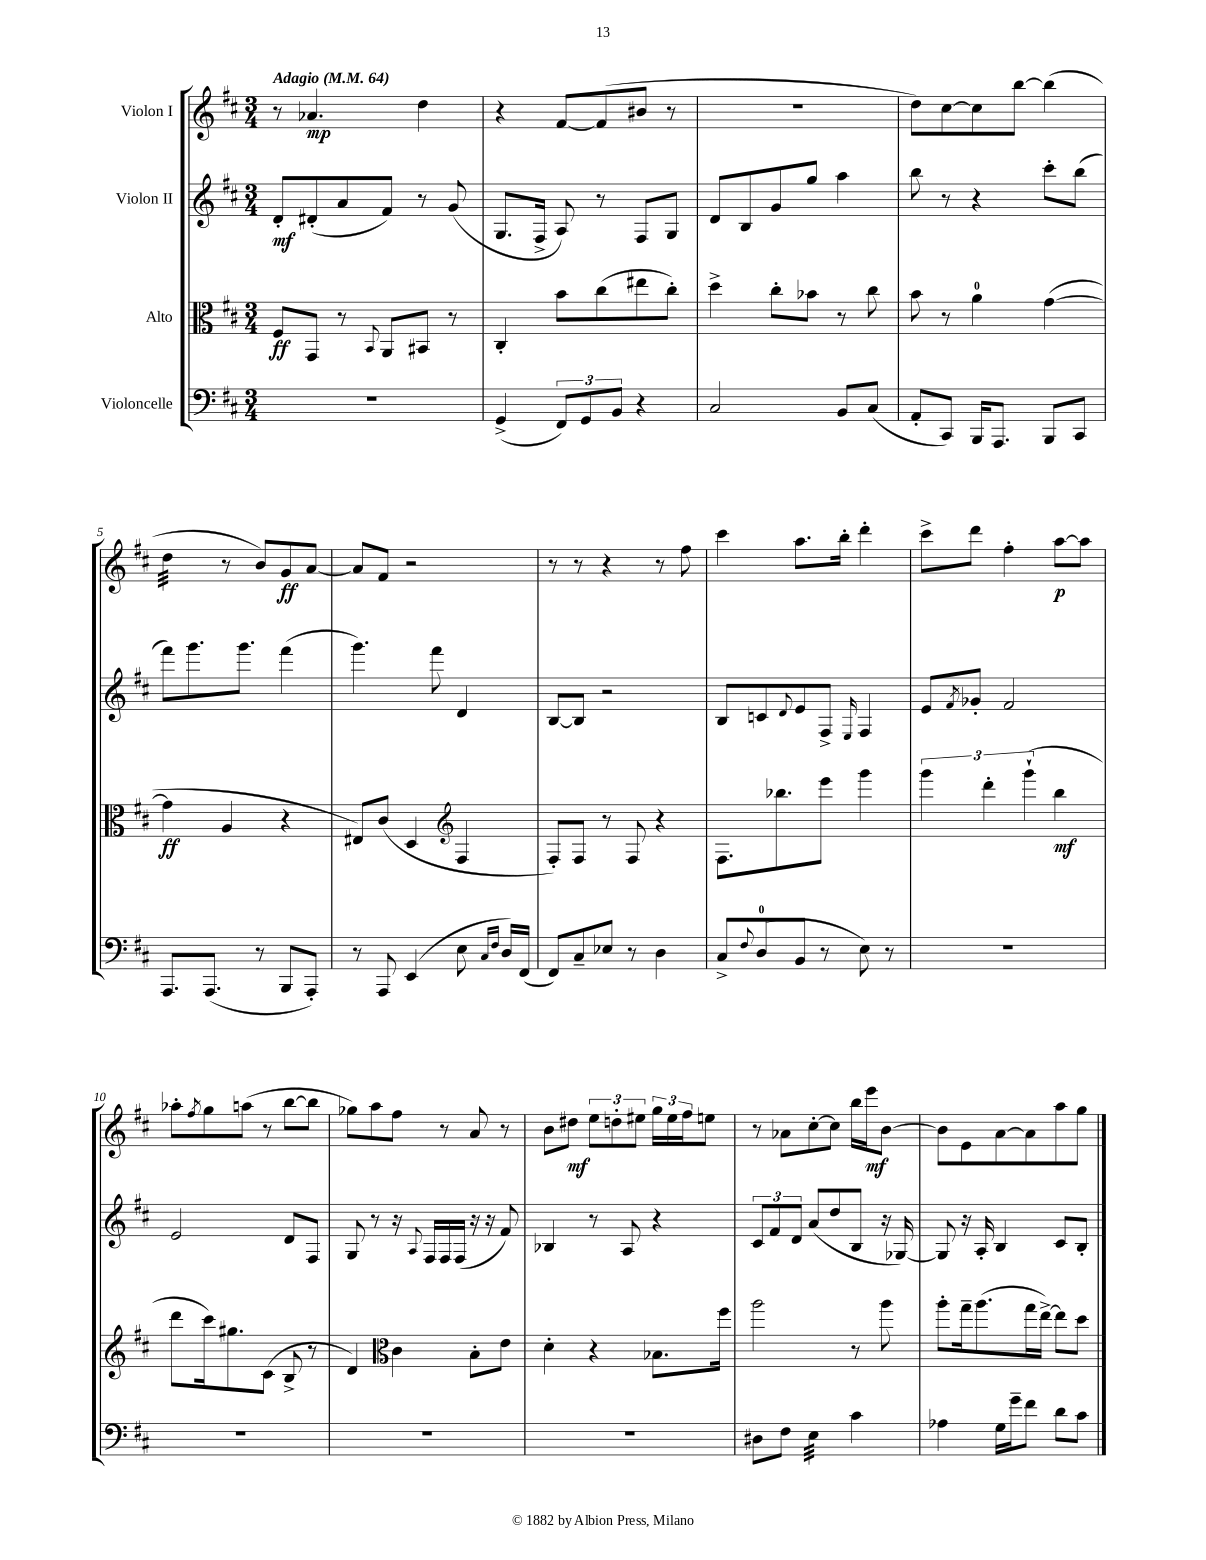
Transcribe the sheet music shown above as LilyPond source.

<<
\new StaffGroup <<
\new Staff = "s0" \with { instrumentName = "Violon I" } {
    \clef treble \key d \major \numericTimeSignature \time 3/4 \tempo "Adagio" 4 = 64
    r8 aes'4.\mp d''4 |
    r4 fis'8~ fis'8( bis'8 r8 |
    R2. |
    d''8) cis''8~ cis''8 b''8~ b''4( |
    d''4:32 r8 b'8) g'8\ff a'8~ |
    a'8 fis'8 r2 |
    r8 r8 r4 r8 fis''8 |
    cis'''4 a''8. b''16-. d'''4-. |
    cis'''8-> d'''8 fis''4-. a''8~\p a''8 |
    aes''8-. \acciaccatura { fis''8 } g''8 a''8( r8 b''8~ b''8 |
    ges''8) a''8 fis''8 r8 a'8 r8 |
    b'8 dis''8\mf \tuplet 3/2 { e''8 d''8-. eis''8 } \tuplet 3/2 { g''16 eis''16 fis''16 } e''8 |
    r8 aes'8 cis''8~-. cis''8 b''16 e'''16\mf b'8~ |
    b'8 e'8 a'8~ a'8 a''8 g''8 \bar "|." |
}
\new Staff = "s1" \with { instrumentName = "Violon II" } {
    \clef treble \key d \major \numericTimeSignature \time 3/4
    d'8-.\mf dis'8-.( a'8 fis'8) r8 g'8( |
    g8. fis16-> a8) r8 fis8 g8 |
    d'8 b8 g'8 g''8 a''4 |
    b''8 r8 r4 cis'''8-. b''8( |
    fis'''8) g'''8. g'''8. fis'''4( |
    g'''4.) fis'''8 d'4 |
    b8~ b8 r2 |
    b8 c'8 \appoggiatura { d'8 } e'8 fis8-> \grace { e16 } fis4 |
    e'8 \acciaccatura { fis'8 } ges'8-. fis'2 |
    e'2 d'8 fis8 |
    g8 r8 r16 \appoggiatura { a8 } fis16 fis16 fis16( r16 r16 fis'8) |
    bes4 r8 a8 r4 |
    \tuplet 3/2 { cis'8 fis'8 d'8 } a'8( d''8 b8 r16 ges16~) |
    ges8 r16 a16-. b4 cis'8 b8-. \bar "|." |
}
\new Staff = "s2" \with { instrumentName = "Alto" } {
    \clef alto \key d \major \numericTimeSignature \time 3/4
    fis8\ff g,8 r8 \appoggiatura { b,8 } a,8 bis,8 r8 |
    cis4-. b'8 cis''8( eis''8 cis''8-.) |
    d''4-> cis''8-. bes'8 r8 cis''8 |
    b'8 r8 a'4-0 g'4~( |
    g'4\ff a4 r4 |
    eis8) cis'8( d4 \clef treble fis4 |
    fis8-.) fis8 r8 fis8 r4 |
    fis8. bes''8. e'''8 g'''4 |
    \tuplet 3/2 { g'''4 d'''4-. g'''4-!( } b''4\mf |
    d'''8 cis'''16) gis''8. cis'8( b8-> r8 |
    d'4) \clef alto cis'4 b8-. e'8 |
    d'4-. r4 bes8. fis''16 |
    a''2 r8 a''8 |
    a''8-. g''16-- a''8.( g''16 e''16~->) e''8 d''8 \bar "|." |
}
\new Staff = "s3" \with { instrumentName = "Violoncelle" } {
    \clef bass \key d \major \numericTimeSignature \time 3/4
    R2. |
    g,4->( \tuplet 3/2 { fis,8) g,8 b,8 } r4 |
    cis2 b,8 cis8( |
    a,8-. cis,8) b,,16 a,,8. b,,8 cis,8 |
    a,,8. a,,8.( r8 b,,8 a,,8-.) |
    r8 a,,8 e,4( e8 \grace { cis16 fis16 } d16) fis,16( |
    fis,8) cis8-- ees8 r8 d4 |
    cis8-> \appoggiatura { fis8 } d8-0( b,8 r8 e8) r8 |
    R2. |
    R2. |
    R2. |
    R2. |
    dis8 fis8 e4:32 cis'4 |
    aes4 g16 g'16-- fis'8 d'8 cis'8 \bar "|." |
}
>>
>>
